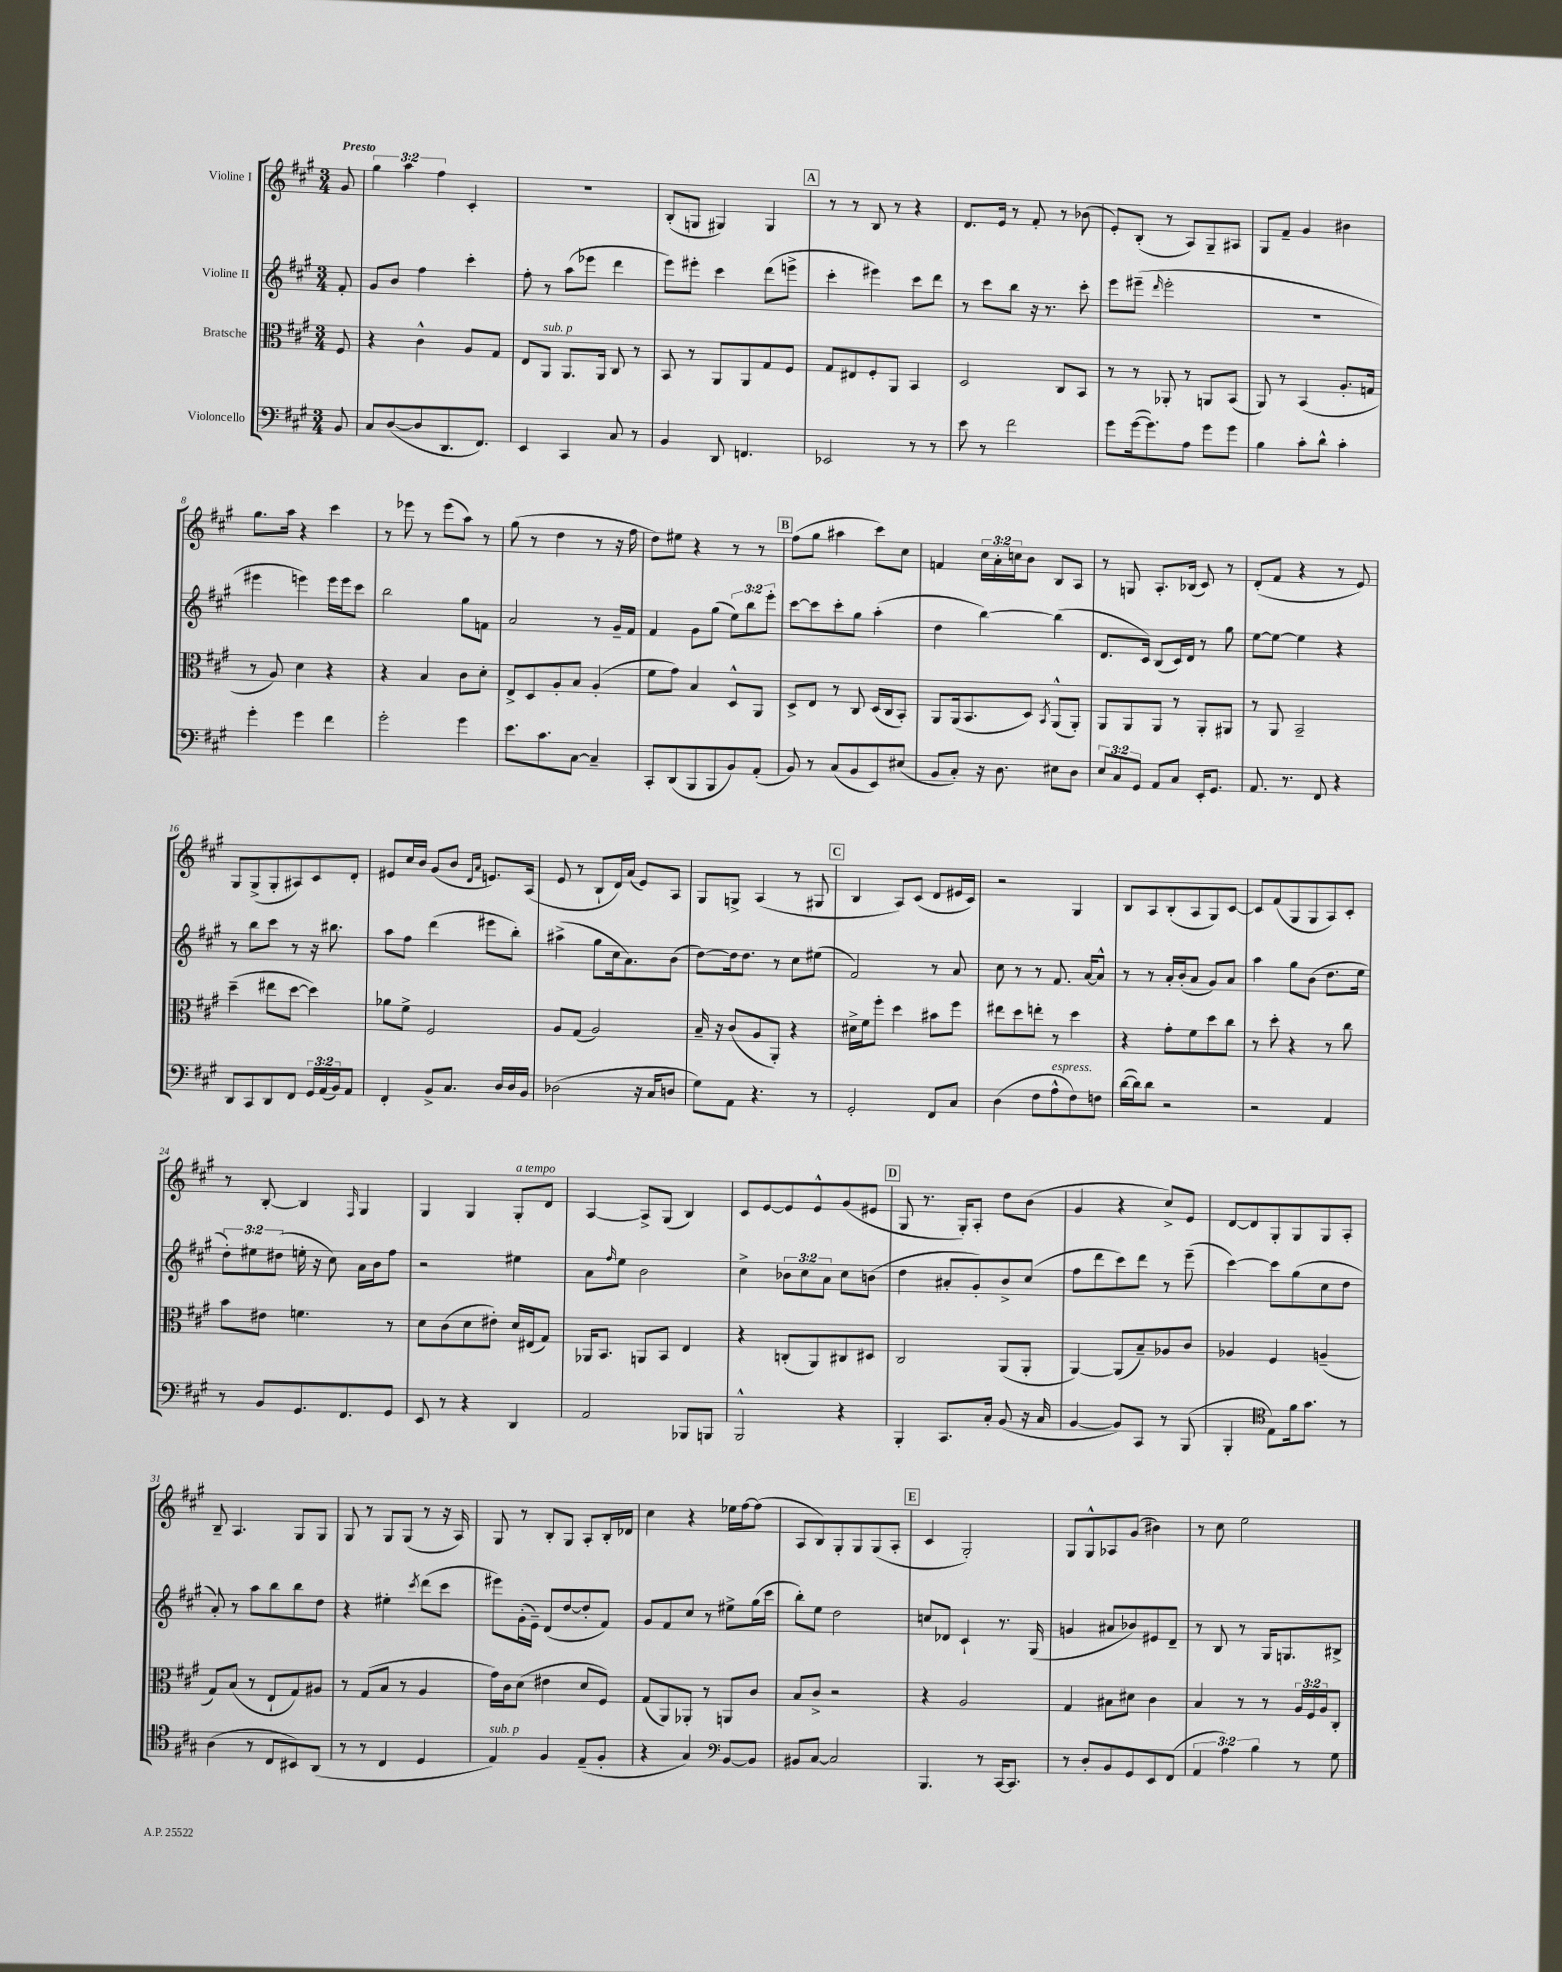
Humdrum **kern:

**kern	**kern	**kern	**kern
*staff4	*staff3	*staff2	*staff1
*clefF4	*clefC3	*clefG2	*clefG2
*k[f#c#g#]	*k[f#c#g#]	*k[f#c#g#]	*k[f#c#g#]
*M3/4	*M3/4	*M3/4	*M3/4
8BB	8F#	8f#'	8g#
=	=	=	=
8C#	4r	8g#	6gg#
([8D	.	8b	.
.	.	.	6aa
8D]	4c#^^	4ff#	.
.	.	.	6ff#
8.DD	.	.	.
.	8A	4ccc#'	4c#'
8.FF#)	.	.	.
.	8G#	.	.
=	=	=	=
4EE	8E	8ff#'	2.r
.	8AA	8r	.
4CC#	8.AA	(8aa	.
.	.	8eee-	.
.	16AA	.	.
8C#	8C#	4ddd	.
8r	8r	.	.
=	=	=	=
4BB	8BB	8eee)	(8B'
.	8r	8eee#'	8G
8DD	8AA	4ccc#	4G#)
4.FF	8AA	.	.
.	8G#	(8ddd	4G#
.	8F#	8eee^	.
=	=	=	=
2EE-	8G#	4ccc#'	8r
.	8E#	.	8r
.	8F#'	4eee#)	8B
.	8AA	.	8r
8r	4BB	8ccc#	4r
8r	.	8ddd	.
=	=	=	=
8e	2D	8r	8.d
8r	.	8ccc#	.
.	.	.	16e
2f#	.	8bb	8r
.	.	16r	8f#'
.	.	8.r	.
.	8C#	.	8r
.	8BB	8ccc#'	(8b-
=	=	=	=
8g#	8r	8eee	8e')
([16g#	8r	(8eee#~	(8B'
8.g#])	.	.	.
.	.	16qqddd	.
.	8AA-'	2eee#'	8r
8A	8r	.	8A)
8g#	8AA	.	8G#~
8g#	(8BB	.	8A#
=	=	=	=
4B	8AA)	2.r	8G#
.	8r	.	8f#~
8c#'	(4BB	.	4g#
8d^^	.	.	.
4c#'	8.A'	.	4b#
.	16G	.	.
=	=	=	=
4g#'	8r	4eee#	8.gg#
.	8A)	.	.
.	.	.	16aa
4g#	4d	4eee)	4r
4f#	4r	16eee	4ccc#
.	.	16eee	.
.	.	8ccc#	.
=	=	=	=
2g#'	4r	2bb	8r
.	.	.	8eee-
.	4B	.	8r
.	.	.	(8eee-
4g#	8c#	8gg#	8aa)
.	8d'	8f	8r
=	=	=	=
8.e	8E^	2a	(8gg#
.	8D	.	8r
8.c#	.	.	.
.	8A'	.	4dd
[8C#	8B	.	.
4C#~]	(4A'	8r	8r
.	.	16g#~	16r
.	.	16f#	16ff#
=	=	=	=
8CC#'	8f#	4f#	8dd)
(8DD	8g#)	.	8ee#
8BBB	4B	8g#	4r
8BBB	.	(8gg#	.
8BB)	8D^^	12ee)	8r
.	.	12bb	.
(8AA'	8AA	.	8r
.	.	12eee'	.
=	=	=	=
8BB)	8D^	[8ccc#	(8ff#
8r	8E	8ccc#]	8gg#
(8C#	8r	8ccc#'	4aa#
8BB	8C#	8gg#	.
8EE)	(16D	(4aa'	8ccc#)
.	16C#	.	.
(8E#	8BB')	.	8cc#
=	=	=	=
8BB	8AA	4dd	4f
8C#')	(16AA	.	.
.	8.BB	.	.
16r	.	[4bb)	24cc#
.	.	.	24a'
8.D	.	.	.
.	.	.	24cc
.	8D)	.	8b
.	8qBB	.	.
8E#	(8AA^^	(4bb]	8B
8D	8AA')	.	8A
=	=	=	=
12E	8AA	8.d	8r
12C#	.	.	.
.	8AA	.	8G
12GG#	.	.	.
.	.	16c#)	.
8AA	8AA	(8B	8.A'
8C#	8r	16c#)	.
.	.	16d	(16B-
16EE'	8AA'	8r	8c#)
8.GG#	.	.	.
.	8AA#	8gg#	8r
=	=	=	=
8.AA	8r	[8ee	(8d'
.	8AA	8ee_	8f#
8.r	.	.	.
.	2BB~	4ee]	4r
8FF#	.	.	.
4r	.	4r	8r
.	.	.	8e)
=	=	=	=
8DD	(4dd~	8r	8G#
8CC#	.	8bb	(8G#^
8DD	8ee#	8ccc#	8G#'
8FF#	[8dd	8r	8A#)
24GG#	4dd])	16r	8c#
(24AA	.	.	.
.	.	8.bb#	.
24BB)	.	.	.
8AA	.	.	8d'
=	=	=	=
4FF#'	8a-	8aa	8e#
.	8f#^	8ff#	16cc#
.	.	.	16b
8BB^	2F#	(4ddd	(8g#
8.C#	.	.	8b
.	.	.	16qqd
.	.	.	16qqa
.	.	8eee#	8.e)
16D	.	.	.
16D	.	8bb')	.
16BB	.	.	(16A
=	=	=	=
(2D-	8A	(4aa#^	8e
.	(8G#	.	8r
.	2A)	8gg#	8B`
.	.	16cc#	16d)
.	.	8.a)	(16a
16r	.	.	8e)
16C#	.	.	.
8D	.	(8b	8A
=	=	=	=
8G#)	16B~	[8dd)	8G#
.	16r	.	.
8AA	(8c#	16dd]	8G^
.	.	8.dd	.
4.r	8A	.	(4A
.	8AA')	8r	.
.	4r	8cc#	8r
8r	.	(8ee#	8G#
=	=	=	=
2GG#'	16d#^	2f#)	4B
.	16f#	.	.
.	8ff#'	.	.
.	4dd	.	8A)
.	.	.	(8c#
8FF#	8b#	8r	8d
8C#	8ff#	8a	16e#
.	.	.	16c#)
=	=	=	=
(4D	8ee#	8cc#	2r
.	8dd	8r	.
8F#	8ee'	8r	.
8A^^	8r	8.f#	.
8F#)	4dd	.	4G#
.	.	[16a	.
8F	.	8a^^]	.
=	=	=	=
([16d	4r	8r	8B
16d])	.	.	.
8d	.	8r	8A
2r	8g#'	16a'	(8B'
.	.	(16b'	.
.	8f#	8a	8A
.	8dd	8g#)	8G#)
.	8cc#	8a	[8c#
=	=	=	=
2r	8r	4aa	8c#]
.	8dd'	.	(8f#
.	4r	8gg#	8G#
.	.	(8b	8G#
4AA	8r	8.dd	8A)
.	8cc#	.	8c#'
.	.	16ee	.
=	=	=	=
8r	8b	12dd')	8r
.	.	12ee#	.
8BB	8e#	.	[8B'
.	.	(12dd#	.
8.GG#	4.f	16ee'	4B]
.	.	16r	.
.	.	8cc#)	.
8.FF#	.	.	.
.	.	.	16qqF#
.	.	16a	4G#
.	.	16b	.
8GG#	8r	8ff#	.
=	=	=	=
8EE	8d	2r	4G#
8r	(8c#	.	.
4r	8d	.	4G#
.	8e#')	.	.
4DD	16d	4ee#	8G#'
.	(16E#	.	.
.	8G#)	.	8d
=	=	=	=
2AA	16AA-	8a	[4A
.	8.BB	.	.
.	.	16qqff#	.
.	.	8ee	.
.	8AA	2b	8A^]
.	8BB	.	(8G#
8BBB-	4E	.	4B)
8BBB	.	.	.
=	=	=	=
2BBB^^	4r	4cc#^	8c#
.	.	.	[8e
.	(8C'	12b-	8e]
.	.	12cc#	.
.	8AA)	.	8e^^
.	.	12a	.
4r	8C#	8cc#	(8g#
.	8D#	(8b	8e#
=	=	=	=
4BBB'	2C#	4dd	8G#
.	.	.	8.r
8.CC#	.	8a#'	.
.	.	.	16G#')
.	.	8g#')	8A'
16C#'	.	.	.
(8BB	(8AA	8b^	8dd
16r	8AA'	(8cc#	(8b
16C#	.	.	.
=	=	=	=
[4BB	[4AA)	8ff#	4g#
.	.	8ddd	.
8BB])	(8AA]	8ccc#)	4r
8CC#	8B~)	8ddd	.
8r	8A-	8r	8cc#^)
(8BBB	8c#	(8eee~	8e
=	=	=	=
4BBB'	4A-	[4ccc#)	[8d
.	.	.	8d]
*clefC4	*	*	*
8E)	4F#	8ccc#]	8G#'
16f#	.	(8gg#	8G#
8.g#	.	.	.
.	(4A~	8cc#	8G#
8r	.	8dd	8A'
=	=	=	=
(4A	8G#)	8a')	8B~
.	(8B	8r	4.A
8r	8r	8aa	.
8C#	8E`	8bb	.
8BB#)	8G#)	8bb	8G#
(8AA	8A#	8dd	8G#
=	=	=	=
8r	8r	4r	8G#
8r	(8G#	.	8r
4C#	8B	4ee#'	8G#
.	8r	.	(8G#
.	.	8qccc#	.
4D	4A	(8ddd	8r
.	.	8ccc#	16r
.	.	.	16A)
=	=	=	=
4E)	16g#)	8eee#)	8G#
.	16c#	.	.
.	(8d	(16g#'	8r
.	.	16e~)	.
4F#	4e#	(8d	8B'
.	.	[8dd	8G#
(8E~	8d	8dd']	8A'
8F#'	8F#)	8f#)	16B'
.	.	.	16d-
=	=	=	=
4r	(8G#	8g#	4cc#
.	8AA)	8f#	.
4G#)	8AA-'	8cc#	4r
.	8r	8r	.
*clefF4	*	*	*
[8BB	8AA	8ee#^	16ee-
.	.	.	[16ff#
8BB]	8c#	(16gg#	(8ff#]
.	.	16ccc#	.
=	=	=	=
8BB#	8B	8bb')	8A
[8C#	8c#^	8ee	8B)
2C#]	2r	2dd	8G#'
.	.	.	8G#
.	.	.	(8G#
.	.	.	8A'
=	=	=	=
4.BBB	4r	8cc	4c#
.	.	8d-	.
.	2A	4c#`	2G#')
8r	.	.	.
[16CC#	.	8.r	.
8.CC#]	.	.	.
.	.	(16G#	.
=	=	=	=
8r	4G#	4g	8G#
8D'	.	.	8G#^^
8BB	8B#	8a#	8A-
8GG#	8d#	8b-)	(8g#
8EE	4c#	8e#	4b#)
(8FF#	.	8d~	.
=	=	=	=
6AA	4B	8r	8r
.	.	8B	8cc#
6A)	.	.	.
.	8r	8r	2ee
6B	.	.	.
.	8r	16G#	.
.	.	8.G	.
8r	24A	.	.
.	24F#	.	.
.	24A	.	.
8G#	8C#'	8B#^	.
==	==	==	==
*-	*-	*-	*-
